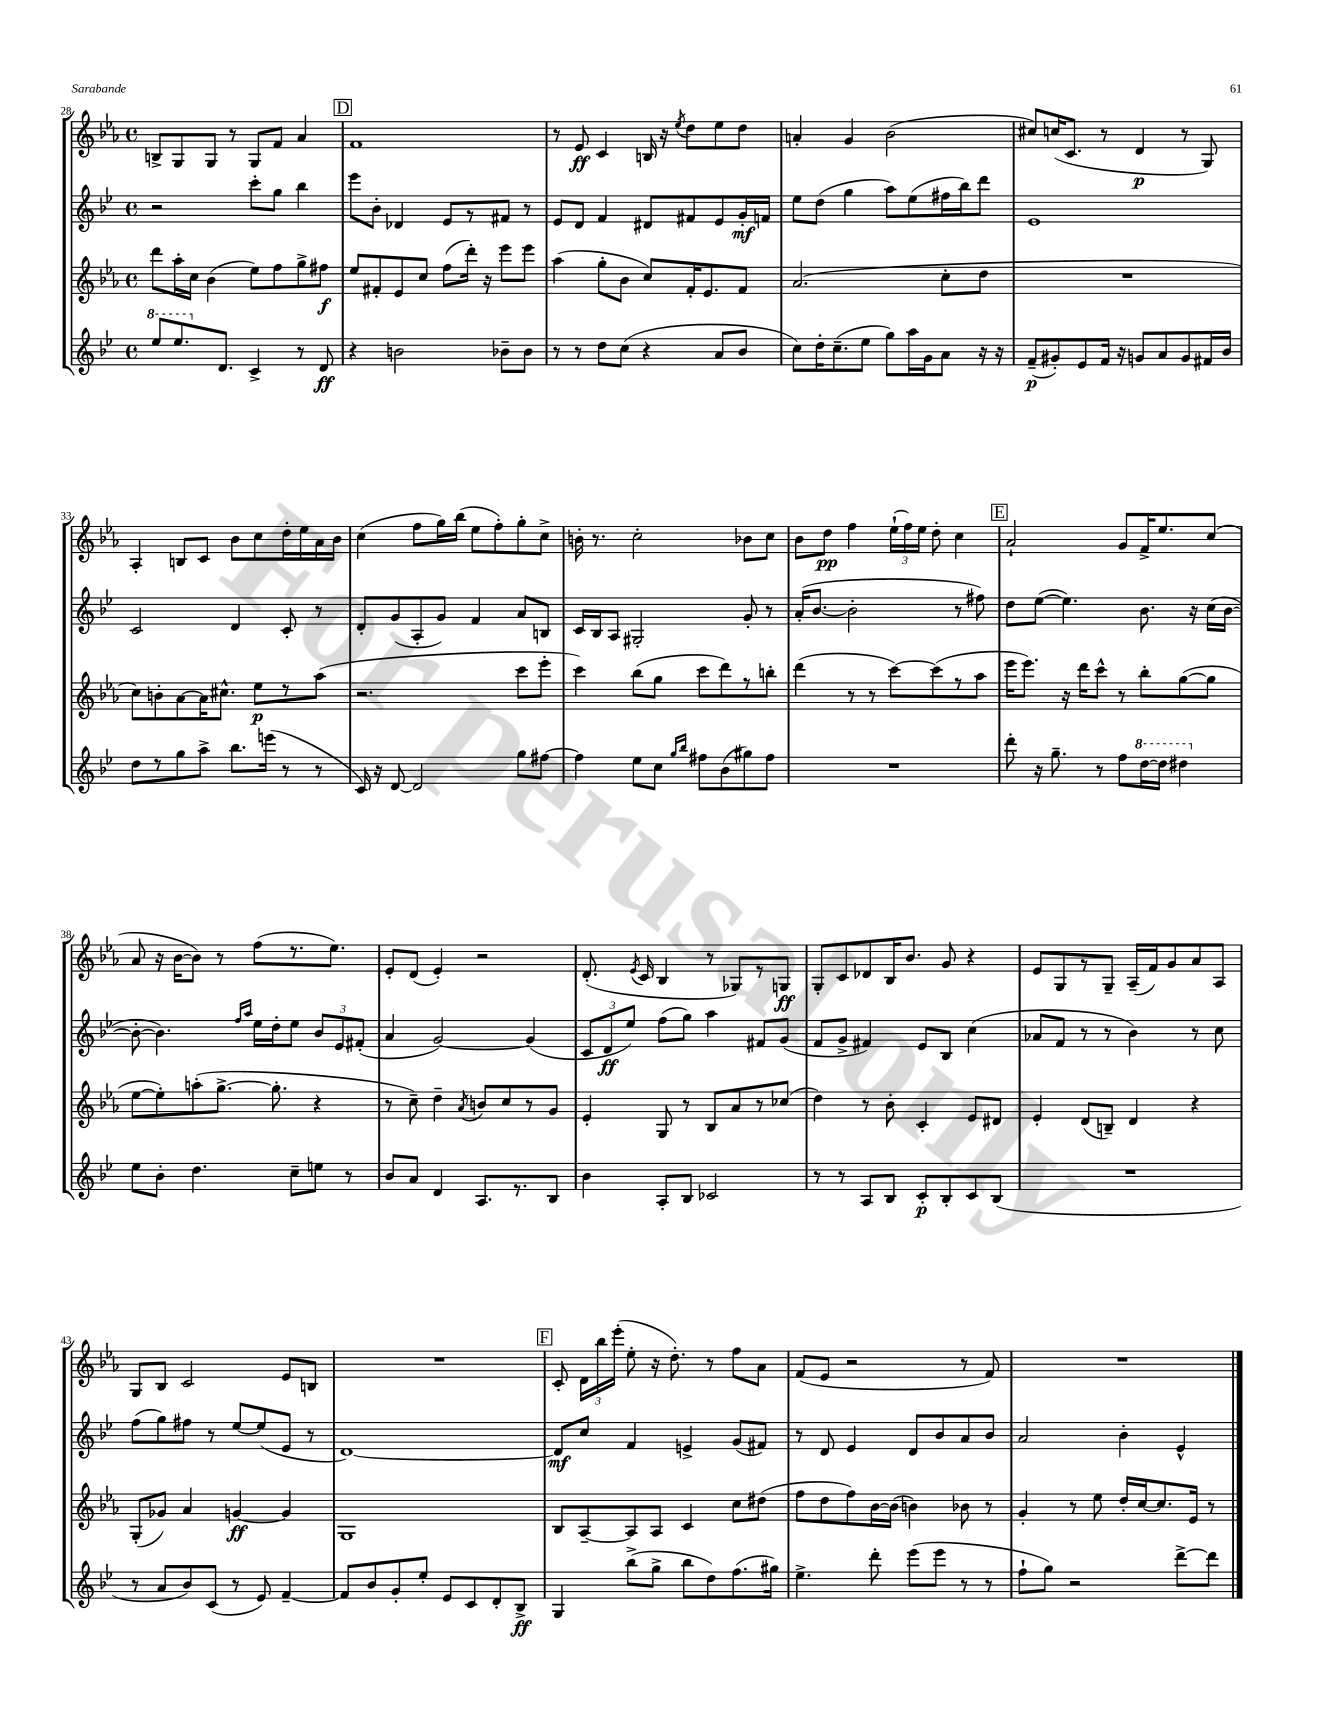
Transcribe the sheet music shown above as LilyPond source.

<<
\new StaffGroup <<
\new Staff = "s0" {
    \clef treble \key ees \major \defaultTimeSignature \time 4/4
    \autoBeamOff b8[-> g8 g8] r8 g8[ f'8] aes'4 |
    \mark \markup { \box "D" } f'1 |
    r8 ees'8\ff c'4 b16 r16 \acciaccatura { ees''8 } d''8[ ees''8 d''8] |
    a'4-. g'4 bes'2( |
    cis''8[) c''16( c'8.] r8 d'4\p r8 g8) |
    aes4-. b8[ c'8] bes'8[ c''8 d''16-. ees''16 aes'16 bes'16] |
    c''4( f''8[ g''16) bes''16]( ees''8[ f''8-.) g''8-. c''8]-> |
    b'16-. r8. c''2-. bes'8[ c''8] |
    bes'8[ d''8]\pp f''4 \tuplet 3/2 { ees''16[-!( f''16) ees''16] } d''8-. c''4 |
    \mark \markup { \box "E" } aes'2-! g'8[ f'16-> ees''8. c''8]( |
    aes'8 r16 bes'16[~ bes'8]) r8 f''8[( r8. ees''8.]) |
    ees'8[-. d'8]( ees'4-.) r2 |
    d'8.-.( \acciaccatura { ees'8 } c'16 bes4 r8 ges8[) r8 g8]\ff |
    g8[-. c'8 des'8 bes16 bes'8.] g'8 r4 |
    ees'8[ g8 r8 g8]-- aes16[--( f'16) g'8 aes'8 aes8] |
    g8[ bes8] c'2 ees'8[ b8] |
    R1 |
    \mark \markup { \box "F" } c'8-. \tuplet 3/2 { d'16[ bes''16 ees'''16]-.( } ees''8-. r16 d''8.-.) r8 f''8[ aes'8] |
    f'8[( ees'8] r2 r8 f'8) |
    R1 \bar "|." |
}
\new Staff = "s1" {
    \clef treble \key bes \major \defaultTimeSignature \time 4/4
    \autoBeamOff r2 c'''8[-. g''8] bes''4 |
    \mark \markup { \box "D" } ees'''8[ bes'8]-. des'4 ees'8[ r8 fis'8] r8 |
    ees'8[ d'8] f'4 dis'8[ fis'8 ees'8 g'16-.\mf f'16] |
    ees''8[ d''8]( g''4 a''8[) ees''8( fis''16 bes''16) d'''8] |
    ees'1 |
    c'2 d'4 c'8-. r8 |
    d'8[-. g'8( a8-. g'8]) f'4 a'8[ b8] |
    c'16[ bes16 a8] gis2-. g'8-. r8 |
    a'16[-.( bes'8.]~ bes'2-. r8 fis''8) |
    \mark \markup { \box "E" } d''8[ ees''8]~( ees''4.) bes'8. r16 c''16[( bes'16]~ |
    bes'8~-. bes'4.) \grace { f''16[ a''16] } ees''16[ d''16-. ees''8] \tuplet 3/2 { bes'8[ ees'8 fis'8]-.( } |
    a'4 g'2~) g'4( |
    \tuplet 3/2 { c'8[ d'8\ff ees''8]) } f''8[( g''8]) a''4 fis'8[ g'8]( |
    f'8[ g'8]-> fis'4) ees'8[ bes8] c''4( |
    aes'8[ f'8] r8 r8 bes'4) r8 c''8 |
    f''8[( g''8) fis''8] r8 ees''8[~ ees''8( ees'8] r8 |
    d'1~) |
    \mark \markup { \box "F" } d'8[\mf c''8] f'4 e'4-> g'8[( fis'8]) |
    r8 d'8 ees'4 d'8[ bes'8 a'8 bes'8] |
    a'2 bes'4-. ees'4-^ \bar "|." |
}
\new Staff = "s2" {
    \clef treble \key ees \major \defaultTimeSignature \time 4/4
    \autoBeamOff d'''8[ aes''16-. c''16] bes'4( ees''8[) f''8 g''8-> fis''8]\f |
    \mark \markup { \box "D" } ees''8[ fis'8-. ees'8 c''8] f''8[( d'''16]-.) r16 ees'''8[ ees'''8] |
    aes''4( g''8[-. bes'8] c''8[) f'16-. ees'8. f'8] |
    aes'2.( c''8[-. d''8] |
    R1 |
    c''8[) b'8-. aes'8~ aes'16 cis''8.]-^ ees''8[\p r8 aes''8]( |
    r2. c'''8[ ees'''8]-. |
    c'''4) bes''8[( g''8] c'''8[ d'''8) r8 b''8]-. |
    d'''4( r8 r8 c'''8[~) c'''8( r8 aes''8] |
    \mark \markup { \box "E" } ees'''16[ ees'''8.]) r16 d'''16[ c'''8]-^ r8 bes''8[-. g''8~( g''8] |
    ees''8[~ ees''8-.) a''8-.( g''8.]~-> g''8.-. r4 |
    r8 c''8--) d''4-- \acciaccatura { aes'8 } b'8[ c''8 r8 g'8] |
    ees'4-. g8 r8 bes8[ aes'8 r8 ces''8]( |
    d''4) r8 bes'8-. c'4-. ees'8[ dis'8] |
    ees'4-. d'8[( b8]--) d'4 r4 |
    g8[-.( ges'8]) aes'4 g'4~\ff g'4 |
    g1 |
    \mark \markup { \box "F" } bes8[ aes8~-- aes8 aes8] c'4 c''8[ dis''8]( |
    f''8[ d''8 f''8) bes'16~ bes'16]( b'4) bes'8 r8 |
    g'4-. r8 ees''8 d''16[-. c''16~ c''8. ees'16] r8 \bar "|." |
}
\new Staff = "s3" {
    \clef treble \key bes \major \defaultTimeSignature \time 4/4
    \autoBeamOff \ottava #1 ees'''8[ ees'''8. \ottava #0 d'8.] c'4-> r8 d'8\ff |
    \mark \markup { \box "D" } r4 b'2 bes'8[-- bes'8] |
    r8 r8 d''8[ c''8]( r4 a'8[ bes'8] |
    c''8[) d''16-. c''8.--( ees''8] g''8[) a''16 g'16 a'8] r16 r16 |
    f'8[--\p( gis'8-.) ees'8 f'16] r16 g'8[ a'8 g'8 fis'16 bes'16] |
    d''8[ r8 g''8 a''8]-> bes''8.[ e'''16]( r8 r8 |
    c'16) r16 d'8~ d'2 g''8[ fis''8]~ |
    fis''4 ees''8[ c''8] \grace { g''16[ bes''16] } fis''8[ bes'8( gis''8) fis''8] |
    R1 |
    \mark \markup { \box "E" } d'''8-. r16 g''8.-- r8 f''8[ \ottava #1 d'''16~ d'''16] dis'''4 \ottava #0 |
    ees''8[ bes'8]-. d''4. c''8[-- e''8] r8 |
    bes'8[ a'8] d'4 a8.[ r8. bes8] |
    bes'4 a8[-. bes8] ces'2 |
    r8 r8 a8[ bes8] c'8[-.\p bes8-. c'8 bes8]( |
    R1 |
    r8 a'8[ bes'8) c'8]( r8 ees'8) f'4~-- |
    f'8[ bes'8 g'8-. ees''8]-. ees'8[ c'8 d'8-. bes8]->\ff |
    \mark \markup { \box "F" } g4 bes''8[->( g''8]-> bes''8[ d''8) f''8.( gis''16]) |
    ees''4.-> d'''8-. ees'''8[( ees'''8] r8 r8 |
    f''8[-! g''8]) r2 d'''8[~-> d'''8] \bar "|." |
}
>>
>>
\layout { \context { \Score currentBarNumber = #28 } }
